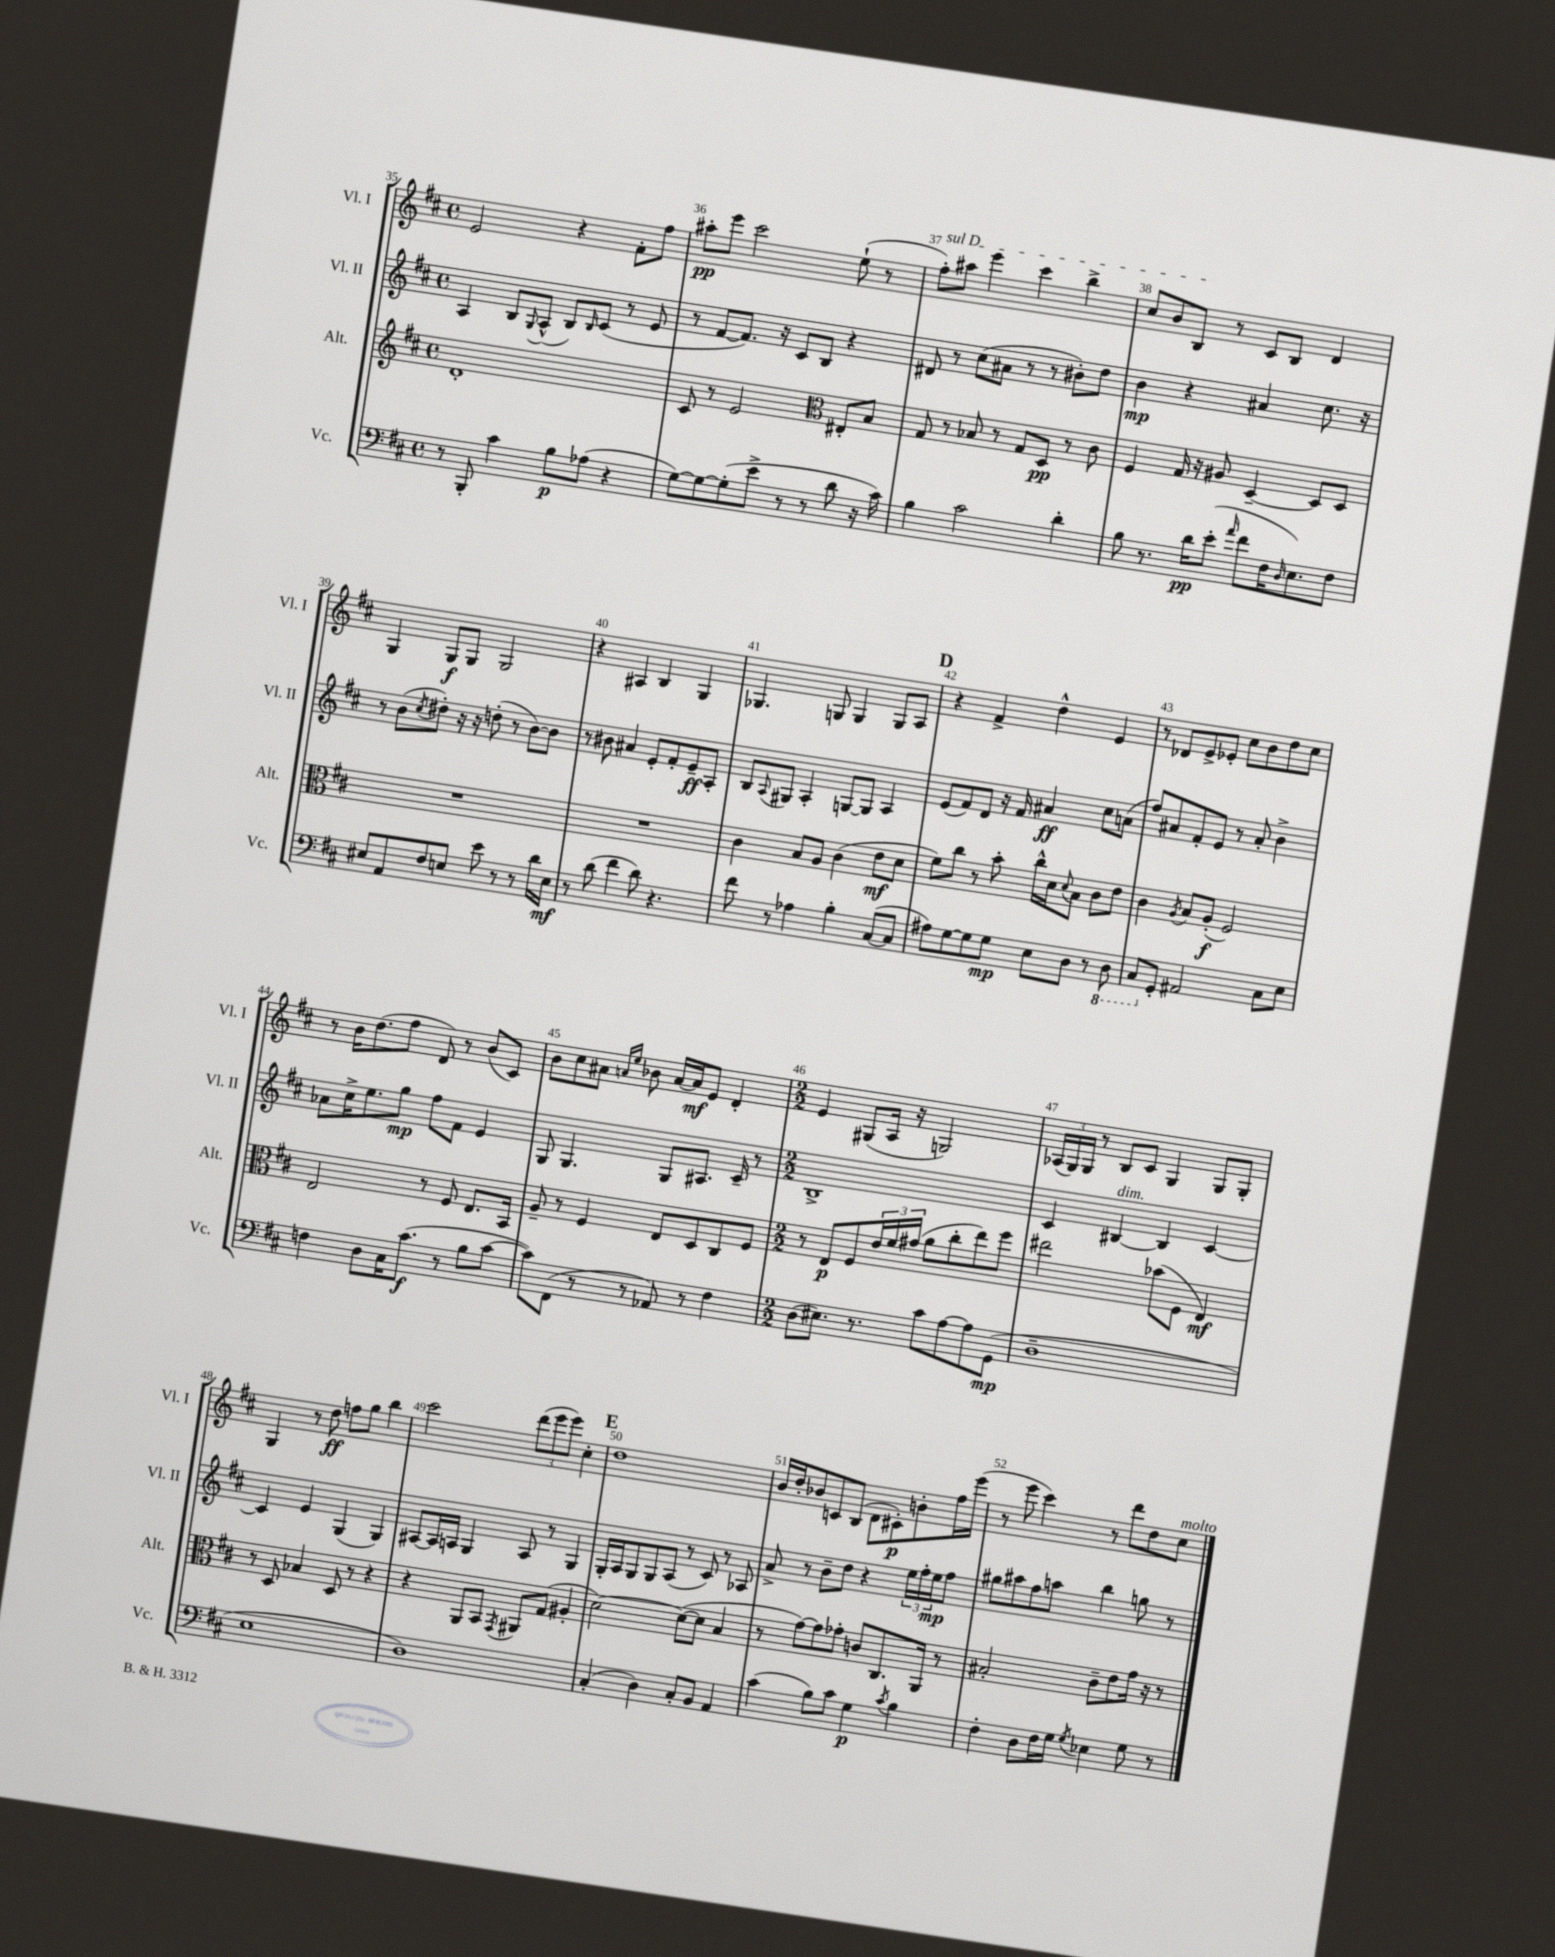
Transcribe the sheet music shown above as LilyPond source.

<<
\new StaffGroup <<
\new Staff = "s0" \with { instrumentName = "Vl. I" shortInstrumentName = "Vl. I" } {
    \clef treble \key d \major \defaultTimeSignature \time 4/4
    e'2 r4 fis'8-. fis''8 |
    ais''8-.\pp e'''8 cis'''2 e''8-!( r8 |
    \once \override TextSpanner.bound-details.left.text = \markup { \italic "sul D" } fis''8-.\startTextSpan) ais''8 e'''4 cis'''4 b''4-> |
    cis''8 b'8 b8\stopTextSpan r8 cis'8 b8 d'4 |
    g4 g8\f g8 g2 |
    r4 ais4 b4 g4 |
    ges4. g8 g4 g8 a8 |
    \mark \markup { \bold "D" } r4 fis'4-> d''4-^ e'4 |
    r8 des'8 e'8-> ees'8-. cis''8 b'8 d''8 cis''8 |
    r8 b'16 d''8.( fis''8 d'8) r8 b'8( cis'8) |
    b'8 cis''8 ais'8 \grace { a'16 e''16 } bes'8 a'16~ a'16\mf e'8 d'4-. |
    \numericTimeSignature \time 2/2 e'4 gis8( a16 r16 g2) |
    \tuplet 3/2 { aes16( g16) g16 } r8 b8 cis'8 g4 g8 g8-. |
    g4 r8 d''8\ff f''8 g''8 b''4 |
    cis'''2 \tuplet 3/2 { d'''8( e'''8 e'''8) } cis''4-. |
    \mark \markup { \bold "E" } d''1 |
    b'16 d''16-. bes'8 c'8 b8( d'8 cis'8-.\p) b'8-. fis''16 e'''16( |
    r8 e'''8 cis'''4) r8 d'''8 d''8 cis''8^\markup { \italic "molto" } \bar "|." |
}
\new Staff = "s1" \with { instrumentName = "Vl. II" shortInstrumentName = "Vl. II" } {
    \clef treble \key d \major \defaultTimeSignature \time 4/4
    a4 b8 \appoggiatura { g8 } a8-^( b8) \grace { b16 } cis'8( r8 e'8 |
    r8 fis'8~ fis'8.) r16 cis'8 b8 r4 |
    dis'8 r8 cis''8( ais'8 r8 r8 bis'8-.) d''8 |
    b'4\mp r4 ais'4 cis''8. r16 |
    r8 b'8( \acciaccatura { cis''8 } dis''8-.) r16 r16 d''8-.( r8 b'8~) b'8 |
    r8 bis'8 ais'4 e'8-. fis'8-. e'8--\ff a8-. |
    b8 \appoggiatura { a8 } gis8 a4-. g8~ g8 a4 |
    \mark \markup { \bold "D" } e'8( fis'8) d'8 r16 fis'16 ais'4\ff cis''8 a'8( |
    fis''8) ais'8 fis'8-. e'8 r8 ais'8-. b'4-> |
    aes'8 cis''16-> e''8. g''8\mp fis''8 fis'8 e'4 |
    g8 g4. g8 ais8. cis'16-- r8 |
    \numericTimeSignature \time 2/2 b1-> |
    cis'4 bis4~^\markup { \italic "dim." } bis4 cis'4~ |
    cis'4 e'4 g4( g4) |
    ais8~ ais16 a16 g4 a8 r8 g4 |
    \mark \markup { \bold "E" } g16-. a16 g8 g8 a8( r8 cis'8) r8 aes8 |
    a'8-> r8 b'8-- d''8 r4 \tuplet 3/2 { e''16 fis''16-. e''16\mp } fis''8 |
    gis''8 ais''8 fis''8 a''8 b''4 g''8 r8 \bar "|." |
}
\new Staff = "s2" \with { instrumentName = "Alt." shortInstrumentName = "Alt." } {
    \clef treble \key d \major \defaultTimeSignature \time 4/4
    d'1-. |
    cis'8 r8 e'2 \clef alto eis8-. b8 |
    g8 r8 bes8 r8 g8 d8\pp r8 cis'8 |
    fis4 g16 r16 ais8 d4~-- d8 d8 |
    R1 |
    R1 |
    cis'4 b8 a8 cis'4( e'8\mf d'8 |
    \mark \markup { \bold "D" } fis'8) cis''8 r8 b'8-. cis''16-^ d'16 \appoggiatura { d'8 } b8 cis'8 e'8 |
    cis'4 \acciaccatura { a8 } b8 a8-.\f( fis2) |
    e2 r8 fis8 e8. b,16 |
    a8-- r8 fis4 e8 d8 cis8 fis8 |
    \numericTimeSignature \time 2/2 r8 e8\p fis8 \tuplet 3/2 { e'16 fis'16 gis'16( } a'8 cis''8-. e''8) fis''8 |
    eis''2 bes'8( fis8 e4\mf) |
    r8 d8 bes4 d8 r8 r4 |
    r4 a,8 b,8 \acciaccatura { g,8 } ais,8 g8( ais4-. |
    \mark \markup { \bold "E" } d'2~) d'8~( d'8 b4 |
    r8 g'8~) g'8 ges'8-. c'8 cis8. a,16 r8 |
    bis2-. cis'8-- e'8 g'16 r16 r8 \bar "|." |
}
\new Staff = "s3" \with { instrumentName = "Vc." shortInstrumentName = "Vc." } {
    \clef bass \key d \major \defaultTimeSignature \time 4/4
    r8 b,,8-. cis'4 b8\p aes8( r4 |
    g8~) g8~ g8-.( e'8-> r8 r8 d'8 r16 cis'16) |
    b4 cis'2 d'4-. |
    b8 r8. d'16\pp e'8-.( \grace { a'16 } fis'8 fis16 \grace { d16 } e8.) fis8 |
    eis8 a,8 fis8 e8 e'8 r8 r8 d'16 e16\mf |
    r8 d'8( fis'4 d'8) r4. |
    fis'8 r8 aes4 b4-. cis8~( cis8 |
    \mark \markup { \bold "D" } ais8) g8~ g8 g8\mp e8 d8 r8 \ottava #-1 d,8 |
    cis,8 \ottava #0 g,8-. ais,2 cis8 e8 |
    f4 d8 cis16 cis'8.\f( r8 b8 cis'8~ |
    cis'8) fis,8( r8 r8 aes,8) r8 fis4 |
    \numericTimeSignature \time 2/2 d8( eis8.) r8. cis'8 a8~ a8 g,8\mp( |
    d1-- |
    e1 |
    d1) |
    \mark \markup { \bold "E" } cis4-.( d4) cis8-. b,8 a,4 |
    cis'4( b8) cis'8 g4\p \acciaccatura { cis'8 } b4 |
    fis4-. d8 fis16 g16 \acciaccatura { g8 } ees4 g8 r8 \bar "|." |
}
>>
>>
\layout { \context { \Score currentBarNumber = #35 \override BarNumber.break-visibility = ##(#f #t #t) barNumberVisibility = #all-bar-numbers-visible } }
